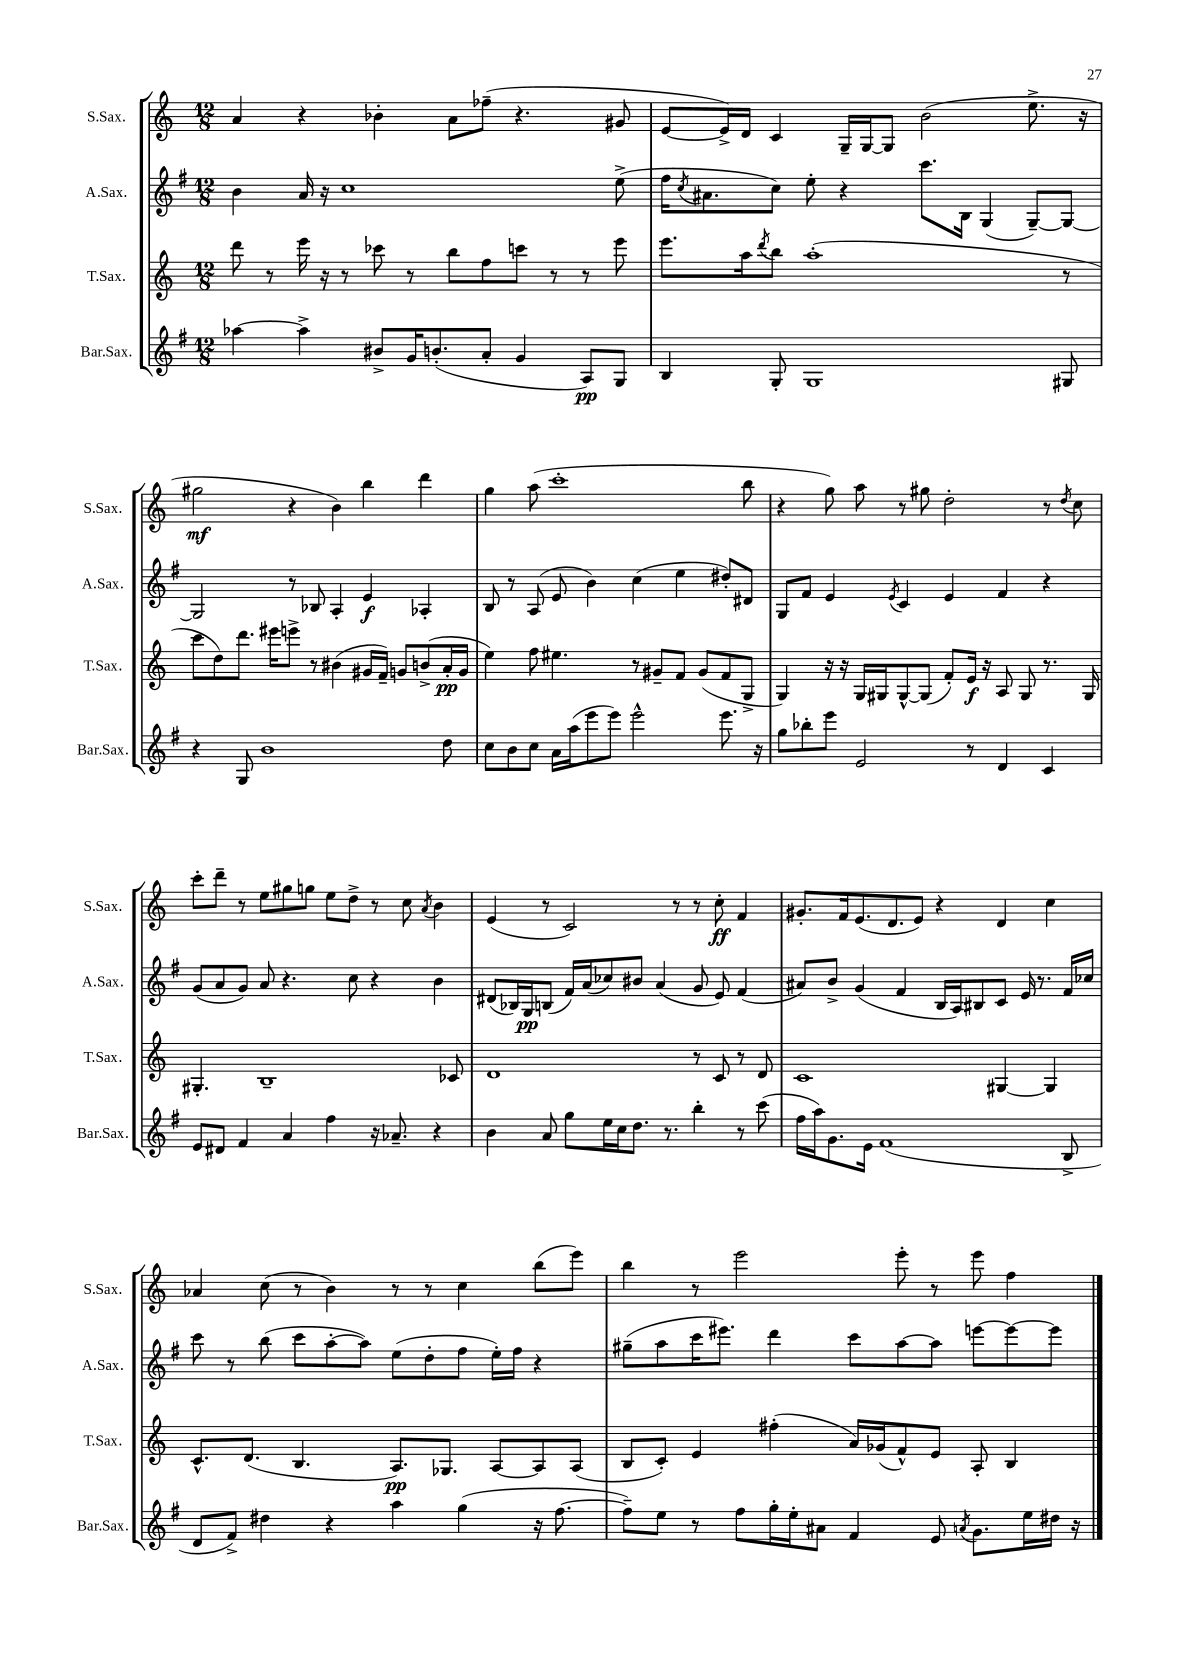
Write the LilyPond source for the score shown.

<<
\new StaffGroup <<
\new Staff = "s0" \with { instrumentName = "S.Sax." shortInstrumentName = "S.Sax." } {
    \clef treble \key c \major \numericTimeSignature \time 12/8
    a'4 r4 bes'4-. a'8 fes''8--( r4. gis'8 |
    e'8~ e'16->) d'16 c'4 g16-- g16~ g8 b'2( e''8.-> r16 |
    gis''2\mf r4 b'4) b''4 d'''4 |
    g''4 a''8( c'''1-. b''8 |
    r4 g''8) a''8 r8 gis''8 d''2-. r8 \acciaccatura { d''8 } c''8 |
    c'''8-. d'''8-- r8 e''8 gis''8 g''8 e''8 d''8-> r8 c''8 \acciaccatura { a'8 } b'4 |
    e'4( r8 c'2) r8 r8 c''8-.\ff f'4 |
    gis'8.-. f'16 e'8.( d'8. e'8) r4 d'4 c''4 |
    aes'4 c''8( r8 b'4) r8 r8 c''4 b''8( e'''8) |
    b''4 r8 e'''2 e'''8-. r8 e'''8 f''4 \bar "|." |
}
\new Staff = "s1" \with { instrumentName = "A.Sax." shortInstrumentName = "A.Sax." } {
    \clef treble \key g \major \numericTimeSignature \time 12/8
    b'4 a'16 r16 c''1 e''8->( |
    fis''16 \acciaccatura { c''8 } ais'8. c''8) e''8-. r4 c'''8. b16 g4( g8~--) g8~ |
    g2 r8 bes8 a4-. e'4\f aes4-. |
    b8 r8 a8( e'8 b'4) c''4( e''4 dis''8-.) dis'8 |
    g8 fis'8 e'4 \acciaccatura { e'8 } c'4 e'4 fis'4 r4 |
    g'8( a'8 g'8) a'8 r4. c''8 r4 b'4 |
    dis'8( bes16) g16\pp b8( fis'16) a'16( ces''8) bis'8 a'4( g'8 e'8) fis'4( |
    ais'8) b'8-> g'4( fis'4 b16 a16) bis8 c'8 e'16 r8. fis'16 ces''16 |
    c'''8 r8 b''8( c'''8 a''8~-. a''8) e''8( d''8-. fis''8 e''16-.) fis''16 r4 |
    gis''8--( a''8 c'''16 eis'''8.) d'''4 c'''8 a''8~ a''8 e'''8~ e'''8~ e'''8 \bar "|." |
}
\new Staff = "s2" \with { instrumentName = "T.Sax." shortInstrumentName = "T.Sax." } {
    \clef treble \key c \major \numericTimeSignature \time 12/8
    d'''8 r8 e'''16 r16 r8 ces'''8 r8 b''8 f''8 c'''8 r8 r8 e'''8 |
    e'''8. a''16 \acciaccatura { d'''8 } b''8 a''1-.( r8 |
    c'''8 d''8) d'''8. eis'''16 e'''8-> r8 bis'4( gis'16 f'16--) g'8 b'8->( a'16-.\pp g'16 |
    e''4) f''8 eis''4. r8 gis'8-- f'8 gis'8( f'8 g8-> |
    g4) r16 r16 g16 gis16 gis8~-^ gis8( f'8-.) e'16\f r16 a8 gis8 r8. gis16 |
    gis4.-. b1-- ces'8 |
    d'1 r8 c'8 r8 d'8 |
    c'1 gis4~ gis4 |
    c'8.-^ d'8.( b4. a8.\pp) ges8. a8~ a8 a8( |
    b8 c'8-.) e'4 fis''4-.( a'16) ges'16( f'8-^) e'8 a8-. b4 \bar "|." |
}
\new Staff = "s3" \with { instrumentName = "Bar.Sax." shortInstrumentName = "Bar.Sax." } {
    \clef treble \key g \major \numericTimeSignature \time 12/8
    aes''4~ aes''4-> bis'8-> g'16 b'8.-.( a'8-. g'4 a8\pp) g8 |
    b4 g8-. g1 gis8 |
    r4 g8 b'1 d''8 |
    c''8 b'8 c''8 a'16 a''16( e'''8 e'''8) e'''2-^ e'''8. r16 |
    g''8 bes''8-. e'''8 e'2 r8 d'4 c'4 |
    e'8 dis'8 fis'4 a'4 fis''4 r16 aes'8.-- r4 |
    b'4 a'8 g''8 e''16 c''16 d''8. r8. b''4-. r8 c'''8( |
    fis''16 a''16) g'8. e'16 fis'1( b8-> |
    d'8 fis'8->) dis''4 r4 a''4 g''4( r16 fis''8.~ |
    fis''8--) e''8 r8 fis''8 g''16-. e''16-. ais'8 fis'4 e'8 \acciaccatura { a'8 } g'8. e''16 dis''16 r16 \bar "|." |
}
>>
>>
\layout { \context { \Score \remove "Bar_number_engraver" } }
